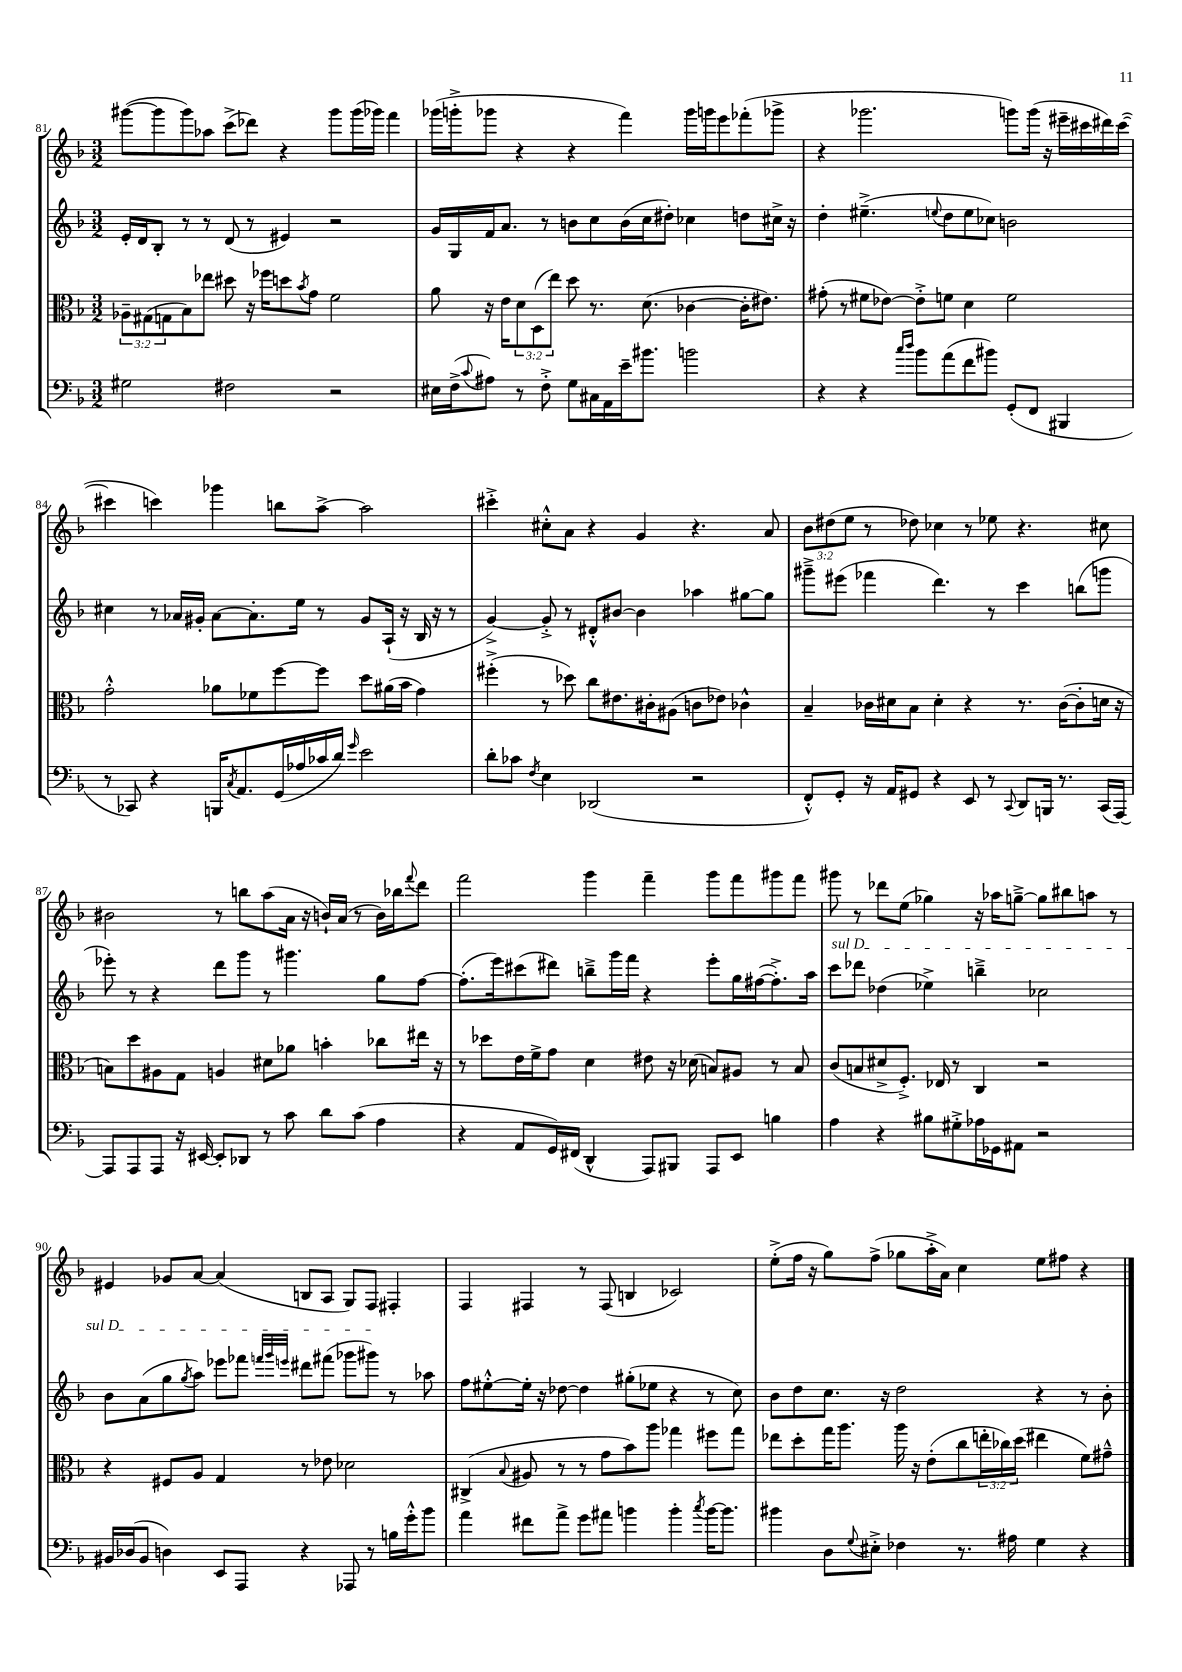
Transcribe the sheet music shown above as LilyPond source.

<<
\new StaffGroup <<
\new Staff = "s0" {
    \clef treble \key f \major \numericTimeSignature \time 3/2 \override Staff.TupletNumber.text = #tuplet-number::calc-fraction-text
    gis'''8~( gis'''8 gis'''8) aes''8 c'''8->( des'''8) r4 gis'''8 gis'''16( ges'''16) f'''4 |
    ges'''16( g'''16-.-> ges'''8 r4 r4 f'''4) ges'''16 g'''16 e'''8 fes'''8-.( ges'''8-> |
    r4 ges'''2. g'''8) g'''16( r16 eis'''16-- cis'''16 dis'''16) cis'''16~( |
    cis'''4 c'''4) ges'''4 b''8 a''8~-> a''2 |
    cis'''4-.-> cis''8-.-^ a'8 r4 g'4 r4. a'8 |
    \tuplet 3/2 { bes'8 dis''8( e''8 } r8 des''8) ces''4 r8 ees''8 r4. cis''8 |
    bis'2 r8 b''8 a''8( a'16 r16 b'16-!) a'16( r8 b'16) bes''16 \appoggiatura { f'''8 } d'''8 |
    f'''2 g'''4 f'''4-- g'''8 f'''8 gis'''8 f'''8 |
    gis'''8 r8 des'''8 e''8( ges''4) r16 aes''16 g''8~---> g''8 bis''8 a''8 r8 |
    eis'4 ges'8 a'8~ a'4( b8 a8 g8) f8 fis4-. |
    f4 fis4 r8 fis8( b4 ces'2) |
    e''8-.->( f''16 r16 g''8) f''8->( ges''8 a''16-.-> a'16) c''4 e''8 fis''8 r4 \bar "|." |
}
\new Staff = "s1" {
    \clef treble \key f \major \numericTimeSignature \time 3/2
    e'16-. d'16 bes8-. r8 r8 d'8( r8 eis'4) r2 |
    g'16 g16 f'16 a'8. r8 b'8 c''8 b'16( c''16 dis''8-.) ces''4 d''8 cis''16-> r16 |
    d''4-. eis''4.--->( \appoggiatura { e''8 } d''8 e''8 ces''8) b'2 |
    cis''4 r8 aes'16 gis'16-. aes'8~ aes'8.-. e''16 r8 gis'8 a16-!( r16 bes16 r16 r8 |
    g'4~->) g'8-.-> r8 dis'8-.-^ bis'8~ bis'4 aes''4 gis''8~ gis''8 |
    gis'''8---> eis'''8( fes'''4 d'''4.) r8 c'''4 b''8( g'''8 |
    ees'''8-.) r8 r4 d'''8 g'''8 r8 gis'''4. g''8 f''8~ |
    f''8.-.( e'''16) cis'''8( dis'''8) b''8---> g'''16 f'''16 r4 e'''8-. g''16 fis''16~( fis''8.-.->) a''16 |
    \once \override TextSpanner.bound-details.left.text = \markup { \italic "sul D" } c'''8\startTextSpan des'''8 des''4( ees''4->) b''4---> ces''2 |
    bes'8 a'8( g''8 \acciaccatura { g''8 } a''8) ees'''8 fes'''8 \grace { f'''32 g'''32 e'''32 } dis'''8 fis'''8( ges'''8 gis'''8\stopTextSpan) r8 aes''8 |
    f''8 eis''8~-.-^ eis''16-. r16 des''8~ des''4 gis''8-.( ees''8 r4 r8 c''8) |
    bes'8 d''8 c''8. r16 d''2 r4 r8 bes'8-. \bar "|." |
}
\new Staff = "s2" {
    \clef alto \key f \major \numericTimeSignature \time 3/2 \override Staff.TupletNumber.text = #tuplet-number::calc-fraction-text
    \tuplet 3/2 { aes8-- gis8( g8 } bes8) ees''8 dis''8 r16 fes''16 d''8 \acciaccatura { bes'8 } g'8 f'2 |
    a'8 r16 e'16 \tuplet 3/2 { d'8 d8( e''8) } d''8 r8. d'8.( ces'4~ ces'16-. eis'8.) |
    gis'8-.( r8 fis'8 ees'8~) ees'8-.-> f'8 d'4 f'2 |
    g'2-.-^ aes'8 fes'8 f''8~ f''8 d''8 ais'16( bes'16 g'4) |
    fis''4-.->( r8 des''8) c''8 eis'8. cis'16-. ais8( c'8 ees'8) ces'4-^ |
    bes4-- ces'16 dis'16 bes8 dis'4-. r4 r8. ces'16~( ces'8-. d'16 r16 |
    b8) d''8 ais8 g8 a4 dis'8 aes'8 b'4-. ces''8 eis''16 r16 |
    r8 des''8 e'16 f'16-> g'8 d'4 eis'8 r16 des'16( b8) ais8 r8 b8 |
    c'8( b8 dis'8-> f8.-.->) ees16 r8 c4 r2 |
    r4 fis8 a8 g4 r8 ees'8 des'2 |
    cis4->( \appoggiatura { bes8 } ais8 r8 r8 g'8 bes'8) a''8 ges''4 fis''8 ges''8 |
    ees''8 d''8-. g''16 a''8. a''16 r16 e'8-.( c''8 \tuplet 3/2 { e''16-. ces''16) d''16( } eis''4 f'8) gis'8---^ \bar "|." |
}
\new Staff = "s3" {
    \clef bass \key f \major \numericTimeSignature \time 3/2
    gis2 fis2 r2 |
    eis16 f16->( \appoggiatura { c'8 } ais8) r8 f8-.-> g8 cis16 a,16 e'16-- bis'8. b'2 |
    r4 r4 \grace { c''16 d''16 } bes'8 a'8( f'8 bis'8) g,8-.( f,8 bis,,4 |
    r8 ces,8) r4 b,,16 \acciaccatura { c8 } a,8. g,16( aes16 ces'16 d'16) \grace { g'16 } e'2 |
    d'8-. ces'8 \acciaccatura { f8 } e4 des,2( r2 |
    f,8-.-^) g,8-. r16 a,16 gis,8 r4 e,8 r8 \appoggiatura { c,8 } d,8 b,,16 r8. c,16( a,,16~) |
    a,,8 a,,8 a,,8 r16 eis,16~ eis,8-. des,8 r8 c'8 d'8 c'8( a4 |
    r4 a,8 g,16) fis,16( d,4-^ a,,8) bis,,8 a,,8 e,8 b4 |
    a4 r4 bis8 gis8-.-> aes16 ges,16 ais,8 r2 |
    bis,16 des16( bis,8 d4) e,8 a,,8 r4 aes,,8 r8 b16 g'16-.-^ bes'8 |
    a'4 fis'8 a'8-> g'8 ais'8 b'4 b'4-. \acciaccatura { c''8 } b'16~ b'8. |
    bis'4 d8 \appoggiatura { g8 } eis8-.-> fes4 r8. ais16 g4 r4 \bar "|." |
}
>>
>>
\layout { \context { \Score currentBarNumber = #81 } }
